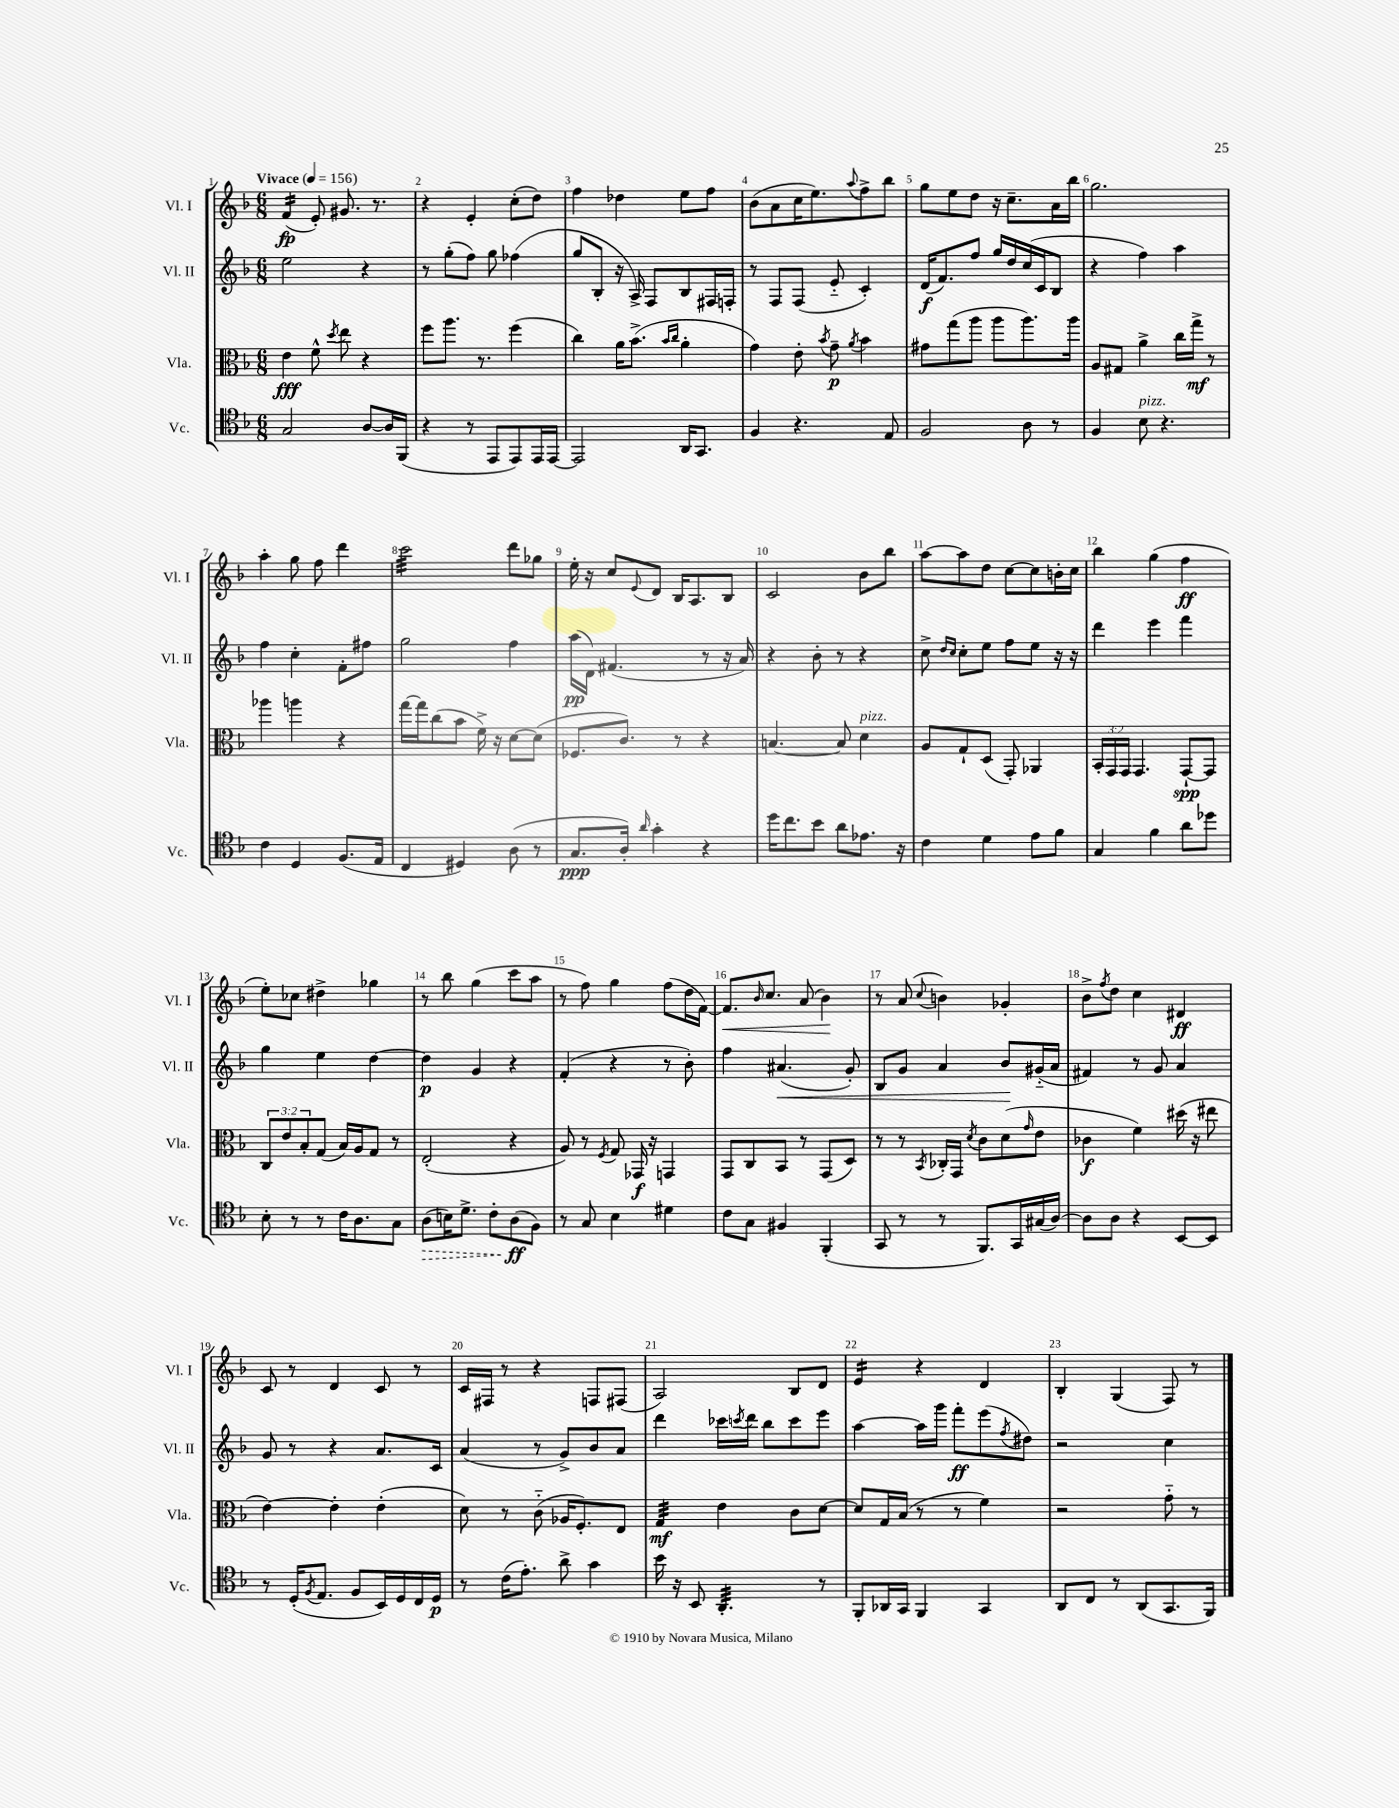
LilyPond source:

<<
\new StaffGroup <<
\new Staff = "s0" \with { instrumentName = "Vl. I" shortInstrumentName = "Vl. I" } {
    \clef treble \key f \major \numericTimeSignature \time 6/8 \tempo "Vivace" 4 = 156
    f'4:16\fp( e'8-.) gis'8. r8. |
    r4 e'4-. c''8-.( d''8) |
    f''4 des''4 e''8 f''8 |
    bes'8( a'8 c''16 e''8.) \appoggiatura { a''8 } f''8-> bes''8 |
    g''8 e''8 d''8 r16 c''8.-- a'16 bes''16 |
    g''2. |
    a''4-. g''8 f''8 d'''4 |
    c'''2:32 d'''8 ges''8 |
    e''16-. r16 c''8 \appoggiatura { e'8 } d'8 bes16 a8. bes8 |
    c'2 bes'8 bes''8 |
    a''8~ a''8 d''8 c''8~ c''8 b'16-. c''16 |
    bes''4 g''4( f''4\ff |
    e''8-.) ces''8 dis''4-> ges''4 |
    r8 bes''8 g''4( c'''8 a''8 |
    r8 f''8) g''4 f''8( d''16 f'16~) |
    f'8.\< \grace { bes'16 } c''8. a'8( bes'4\!) |
    r8 a'8( \appoggiatura { c''8 } b'4) ges'4-. |
    bes'8-> \acciaccatura { f''8 } d''8 c''4 dis'4\ff |
    c'8 r8 d'4 c'8 r8 |
    c'16 fis16 r8 r4 f8 fis8( |
    a2) bes8 d'8 |
    e'4:16 r4 d'4 |
    bes4-. g4( f8) r8 \bar "|." |
}
\new Staff = "s1" \with { instrumentName = "Vl. II" shortInstrumentName = "Vl. II" } {
    \clef treble \key f \major \numericTimeSignature \time 6/8
    e''2 r4 |
    r8 g''8-.( f''8) g''8 fes''4( |
    g''8 bes8-. r16 a16->) f8 bes8 fis16 f16-. |
    r8 f8 f8( e'8-_ c'4-.) |
    d'16\f( f'8.) f''8 g''16 d''16 c''16( c'16 bes8 |
    r4 f''4) a''4 |
    f''4 c''4-. f'8-. fis''8 |
    g''2 f''4 |
    a''16\pp( d'16) fis'4.( r8 r16 a'16) |
    r4 bes'8-. r8 r4 |
    c''8-> \grace { d''16 c''16 } c''8-. e''8 f''8 e''8 r16 r16 |
    d'''4 e'''4 f'''4 |
    g''4 e''4 d''4~ |
    d''4\p g'4 r4 |
    f'4-.( r4 r8 bes'8-.) |
    f''4 ais'4.\<( g'8-.) |
    bes8 g'8 a'4 bes'8\! gis'16-_( a'16 |
    fis'4) r8 g'8 a'4 |
    g'8 r8 r4 a'8. c'16 |
    a'4( r8 g'8->) bes'8 a'8 |
    d'''4 ces'''16 \acciaccatura { c'''8 } d'''16 bes''8 c'''8 e'''8 |
    a''4~ a''16 g'''16 f'''8-.\ff e'''8( \acciaccatura { f''8 } dis''8) |
    r2 c''4 \bar "|." |
}
\new Staff = "s2" \with { instrumentName = "Vla." shortInstrumentName = "Vla." } {
    \clef alto \key f \major \numericTimeSignature \time 6/8 \override Staff.TupletNumber.text = #tuplet-number::calc-fraction-text
    e'4\fff f'8-^ \acciaccatura { d''8 } e''8 r4 |
    f''8 a''8. r8. f''4( |
    c''4) a'16 bes'8.->( \grace { bes'16 c''16 } a'4-. |
    g'4) e'8-. \acciaccatura { bes'8 } g'8--\p \acciaccatura { a'8 } bes'4 |
    gis'8 g''8( a''8 a''8 a''8.) a''16 |
    a8 gis8 a'4-> c''16 g''16->\mf r8 |
    aes''4 a''4 r4 |
    g''16~ g''16 c''8( bes'8 f'16->) r16 d'8~ d'8( |
    fes8. c'8.) r8 r4 |
    b4.~ b8 d'4^\markup { \italic "pizz." } |
    a8 g8-! d8( g,8-.) aes,4 |
    \tuplet 3/2 { bes,16-. g,16 g,16 } g,4. g,8~-!\spp g,8 |
    \tuplet 3/2 { c8 e'8 bes8-. } g8( bes16) a16 g8 r8 |
    e2-.( r4 |
    a8) r8 \acciaccatura { f8 } g8 ges,16\f r16 g,4 |
    g,8 c8 bes,8 r8 g,8( d8) |
    r8 r8 \acciaccatura { bes,8 } ces16-. g,16 \acciaccatura { d'8 } c'8 d'8( \grace { g'16 } e'8 |
    ces'4\f f'4) dis''16( r16 eis''8 |
    e'4~) e'4-. e'4-.( |
    d'8) r8 c'8-_( aes16 f8.-.) e8 |
    g4:32\mf e'4 c'8 d'8~ |
    d'8 g16 bes16( r8 r8 f'4) |
    r2 g'8-_ r8 \bar "|." |
}
\new Staff = "s3" \with { instrumentName = "Vc." shortInstrumentName = "Vc." } {
    \clef tenor \key f \major \numericTimeSignature \time 6/8
    g2 a8~ a16 f,16( |
    r4 r8 e,8 e,8) e,16 e,16~ |
    e,2 a,16 g,8. |
    f4 r4. e8 |
    f2 a8 r8 |
    f4 bes8^\markup { \italic "pizz." } r4. |
    c'4 d4 f8.( e16 |
    c4 dis4) a8( r8 |
    g8.\ppp a16-.) \grace { a'16 } g'4-. r4 |
    d''16 c''8. bes'8 a'8 ees'8. r16 |
    c'4 d'4 e'8 f'8 |
    g4 f'4 a'8 des''8 |
    bes8-. r8 r8 c'16 a8. g8 |
    \once \override Hairpin.style = #'dashed-line a8\>( b16) d'8.-> c'8-. a8\ff\!( f8) |
    r8 g8 bes4 dis'4 |
    c'8 g8 fis4 f,4-.( |
    g,8 r8 r8 f,8.) g,16 gis16( a16~) |
    a8 a8 r4 bes,8~ bes,8 |
    r8 d16-.( \acciaccatura { f8 } e8. f8 bes,16) d16 c16 d16\p |
    r8 c'16( e'8.-.) a'8-> g'4 |
    bes'16 r16 bes,8 a,4.:32-. r8 |
    f,8-. aes,16 g,16 f,4 g,4 |
    a,8 c8 r8 a,8( g,8. f,16) \bar "|." |
}
>>
>>
\layout { \context { \Score \override BarNumber.break-visibility = ##(#f #t #t) barNumberVisibility = #all-bar-numbers-visible } }
